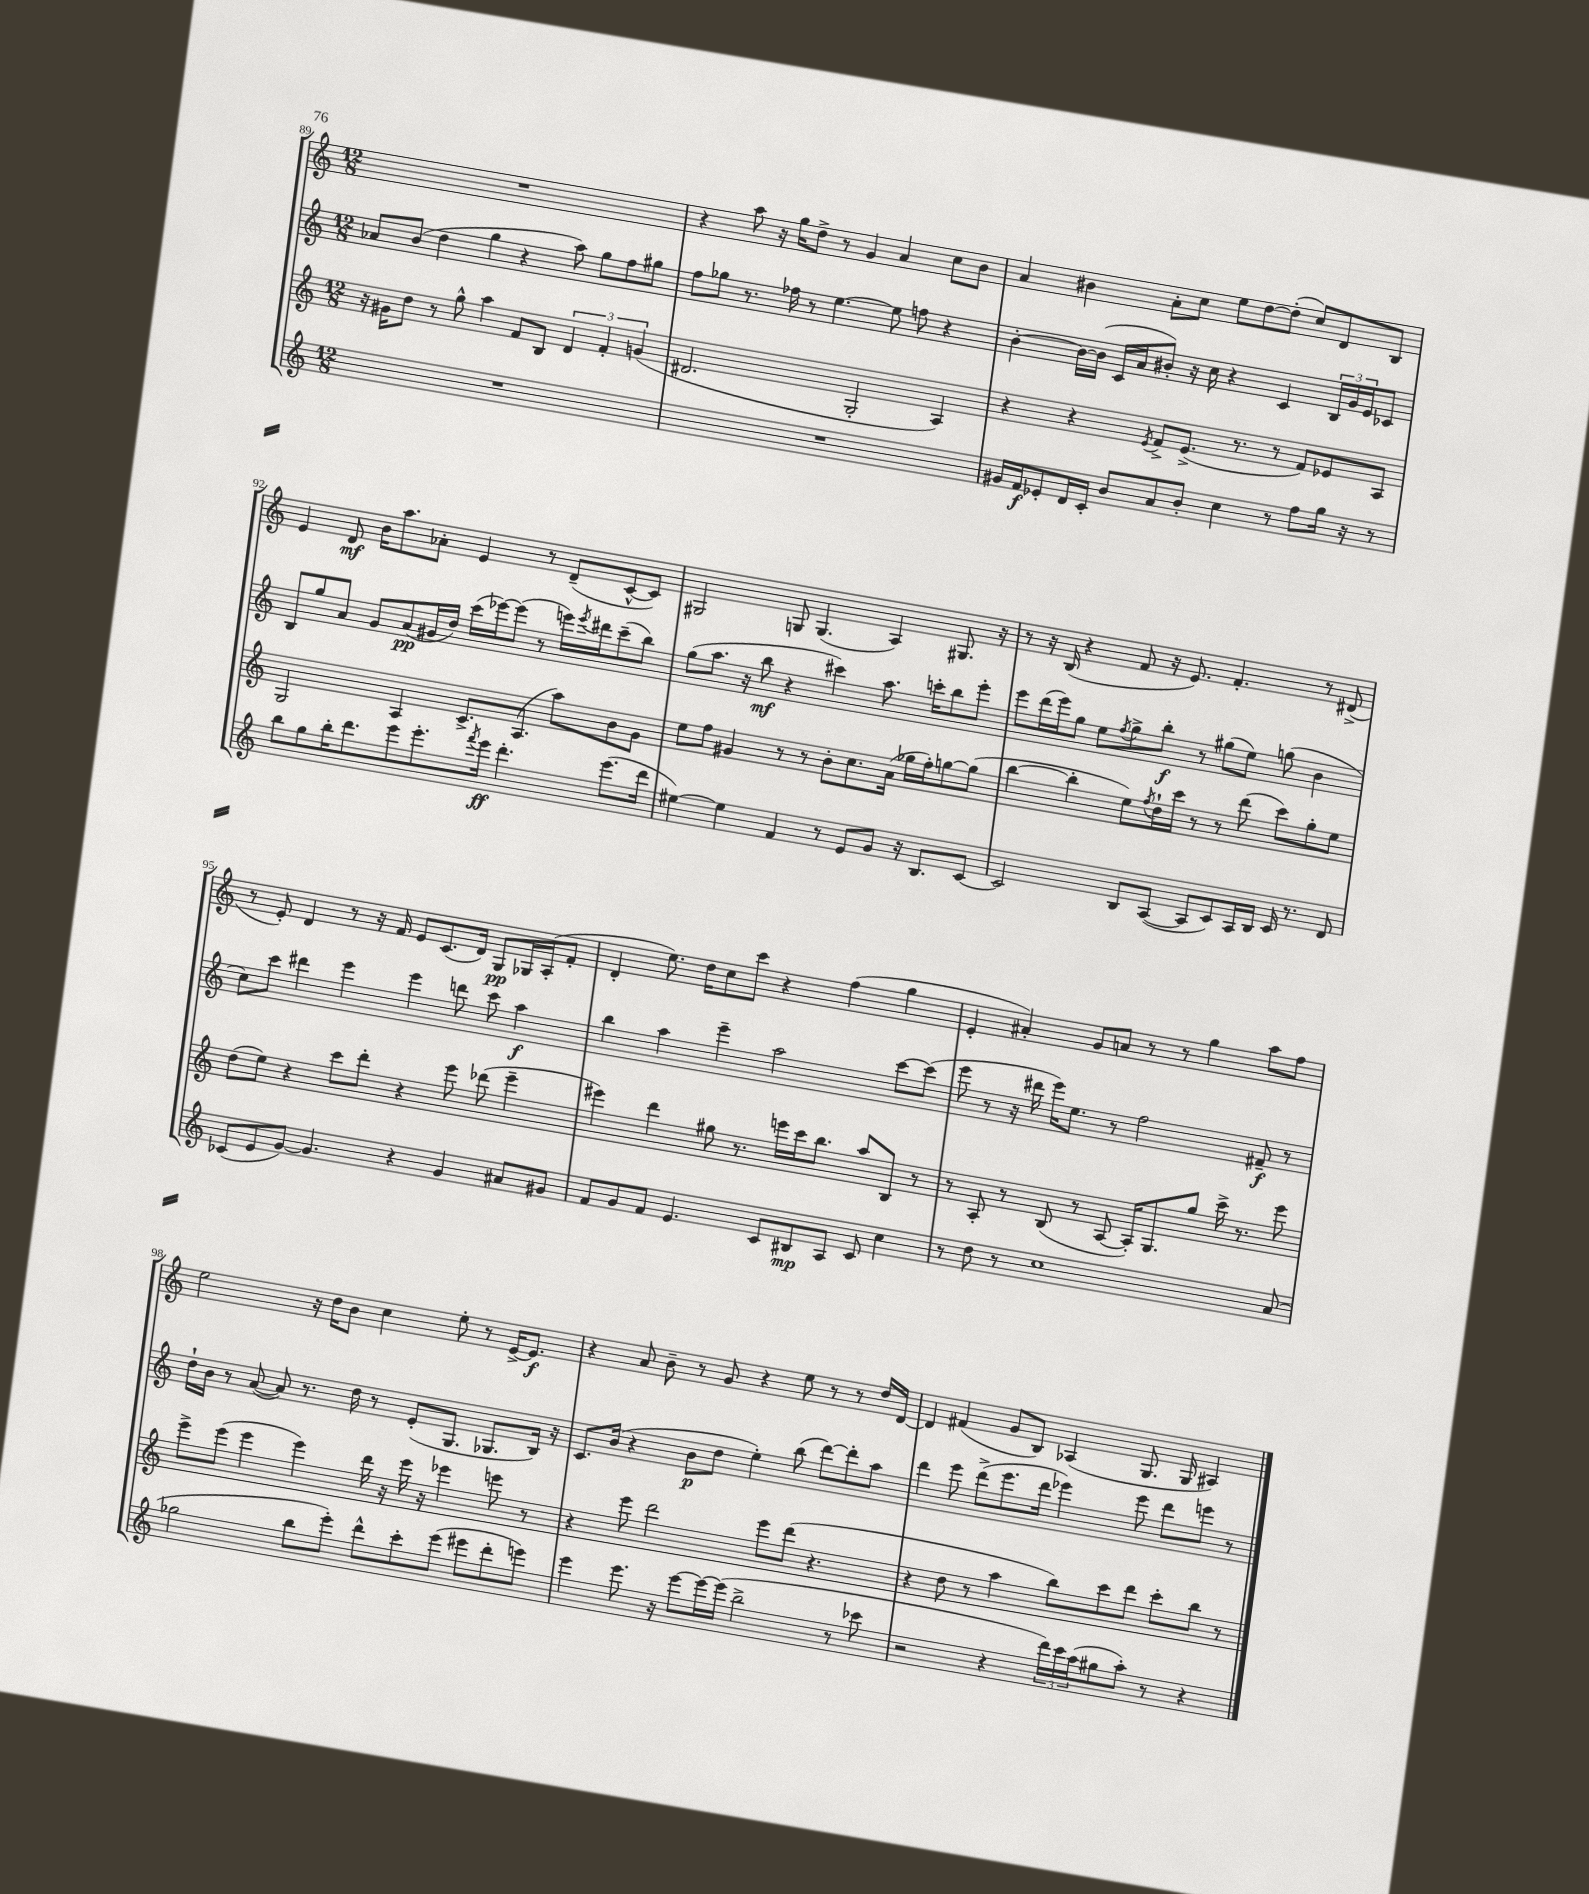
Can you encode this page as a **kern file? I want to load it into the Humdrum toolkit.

**kern	**kern	**kern	**kern
*staff4	*staff3	*staff2	*staff1
*clefG2	*clefG2	*clefG2	*clefG2
*k[]	*k[]	*k[]	*k[]
*M12/8	*M12/8	*M12/8	*M12/8
1.r	16r	8a-/L	1.r
.	16g#\LK	.	.
.	8dd\J	(8b/J	.
.	8r	4dd\	.
.	8gg^^\	.	.
.	4aa\	4gg\	.
.	8f/L	4r	.
.	8B/J	.	.
.	6d/	8aa\)	.
.	.	8gg\L	.
.	6f'/	.	.
.	.	8ff\	.
.	(6g/	.	.
.	.	8gg#\J	.
=	=	=	=
1.r	2.d#/	8ff\L	4r
.	.	8gg-\J	.
.	.	8.r	8aa\
.	.	.	16r
.	.	16ff-\	16gg\LK
.	.	8r	8dd^\J
.	.	[4.ee\	8r
.	2G'/	.	4g/
.	.	8ee\]	4a/
.	.	8ff\	.
.	4A/)	4r	8cc\L
.	.	.	8b\J
=	=	=	=
16g#/LL	4r	[4b'\	4a/
16f/J	.	.	.
8e-'/	.	.	.
16d/L	4r	16b\_LL	4b#\
16c'/JJ	.	(16b\]JJ	.
8b/L	.	16c/LL	.
.	.	16a/J	.
.	8qe/	.	.
8a/	8f^/L	8b#'/J)	8a'\L
8b'/J	(8.e^/J	16r	8cc\J
.	.	16cc\	.
4cc\	.	4r	8ee\L
.	8.r	.	.
.	.	.	[8dd\
8r	8r	4c/	(8dd'\]J
8ff\L	8f/L)	.	8cc/L)
16gg\Jk	8e-/	24B/LL	8d/
.	.	24g/	.
16r	.	.	.
.	.	24e/J	.
8r	8A/J	8c-/J	8B/J
=	=	=	=
8bb\L	2G/	8B/L	4e/
8gg\	.	8gg/	.
16bb'\K	.	8a/J	8d/
8.ddd\	.	.	.
.	.	8g/L	16b\LK
.	.	.	8.aa\
8eee\	4A/	(8a/	.
8.eee'\	.	16g#/L	8a-'\J
.	.	16dd/JJ)	.
.	8.c^/L	(16ccc\LL	4e/
8qfff/	.	.	.
16eee\Jk	.	[16eee-\J)	.
4.ddd'\	.	(8eee-\]J	.
.	(8.A/J	.	.
.	.	8r	8r
.	8aa\L)	16eee\LL)	(8d~/L
.	.	8qeee/	.
.	.	16ddd#\J	.
(8.eee\L	8b\	(8ccc~\	[8c^^/
.	8g\J	8bb\J)	8c/]J)
16ddd\Jk	.	.	.
=	=	=	=
[4ee#\)	8ee\L	(8gg\L	2G#/
.	8ff\J	8.aa\J	.
4ee#\]	4g#/	.	.
.	.	16r	.
.	.	8bb\	.
4f/	8r	4r	8G/
.	8r	.	(4.G/
8r	8b'\L	4ccc#\)	.
8e/L	8.cc\	.	.
8g/J	.	8.aa\	4A/)
.	(16a\Jk	.	.
16r	16gg-\LL	.	.
8.B/L	16ff'\J)	16ccc'\LK	.
.	[8gg\	8bb\	8.G#/
[8c/J	(8gg\]J	8eee'\J	.
.	.	.	16r
=	=	=	=
2c/]	[4bb\	8eee\L	8r
.	.	(16ddd\L	16r
.	.	16eee\J)	(16B/
.	4bb'\]	8gg\J	4r
.	.	8ee\L	.
.	.	8qff/	.
8B/L	8ee\L)	8gg^\	8f/
.	8qff/	.	.
([8A/J	16dd`\L	8bb'\J	16r
.	16ccc\JJ	.	8.e/)
8A/]L	8r	8r	.
8c/)	8r	(8gg#\L	4.f'/
16A/L	(8ddd\	8ee\J)	.
16B/JJ	.	.	.
16c/	8ccc\L)	(8gg\	.
8.r	.	.	.
.	8gg'\	4b\	8r
8d/	8ee\J	.	(8d#^/
=	=	=	=
(8c-/L	(8dd\L	8cc\L)	8r
8e/	8ee\J)	8ccc\J	8e'/)
[8g/J)	4r	4ddd#\	4d/
4.g/]	.	.	.
.	8ccc\L	4eee\	8r
.	8ddd'\J	.	16r
.	.	.	16f/
4r	4r	4eee\	8e/L
.	.	.	(8.c/
4g/	8eee\	8ddd\	.
.	.	.	16d/Jk)
.	(8ddd-\	8ccc\	8G/L
8a#/L	4eee~\	4aa\	16G-/L
.	.	.	(16A'/J
8g#/J	.	.	8f'/J
=	=	=	=
8f/L	4eee#\)	4bb\	4d'/
8g/	.	.	.
8f/J	4ddd\	4aa\	8.ee\)
4.e/	.	.	.
.	.	.	16dd\LK
.	8gg#\	4eee~\	8cc\
.	8.r	.	8ccc\J
8c/L	.	2aa\	4r
.	16eee\LL	.	.
8B#/	16ccc\J	.	.
.	8.bb\J	.	.
8A/J	.	.	(4ff\
8c/	8aa/L	.	.
4cc\	8B/J	[8ccc\L	4gg\
.	8r	(8ccc\]J	.
=	=	=	=
8r	8r	8eee\	4e'/
8dd\	8A'/	8r	.
8r	8r	16r	4a#'/)
.	.	16ddd#\	.
1cc	(8B/	16eee\LK)	.
.	.	8.ee\J	.
.	8r	.	8g/L
.	[8A/	8r	8a/J
.	16A'/]LK)	2ff\	8r
.	8.G/	.	.
.	.	.	8r
.	8gg/J	.	4gg\
.	16ccc^\	.	.
.	8.r	.	.
.	.	8f#~/	8aa\L
(8a/	8eee\	8r	8ff\J
=	=	=	=
2gg-\	8eee^\L	16dd`\LL	2ee\
.	.	16b\JJ	.
.	(8eee\J	8r	.
.	4eee\	([8a/	.
.	.	8a/])	.
8bb\L	4eee\)	8.r	16r
.	.	.	16dd\LK
8eee'\J)	.	.	8b\J
.	.	16dd\	.
8ddd^^\L	16ddd\	8r	4cc\
.	16r	.	.
8ccc'\	16eee\	(8e'/L	.
.	16r	.	.
(8eee\J	4eee-\	8.G/J	8ee'\
8eee#\L	.	.	8r
.	.	8.G-/L	.
8ddd'\	8eee\	.	[16e^/LK
.	.	.	8.e/]J
8eee\J)	8r	16B/Jk)	.
.	.	16r	.
=	=	=	=
4eee\	4r	8.c/L	4r
.	.	(16b/Jk	.
8.eee\	8eee\	4r	8a/
.	2ddd\	.	8b~\
16r	.	.	.
[8eee\L	.	8b\L	8r
16eee\_L	.	8dd\J	8g/
(16eee\]JJ	.	.	.
2bb^\	.	4ee'\)	4r
.	8eee\L	.	.
.	(8ddd\J	(8bb\	8ee\
.	4.r	[8ddd\L)	8r
8r	.	8ddd'\]	8r
8ccc-\	.	8aa\J	16dd/LL
.	.	.	[16d/JJ
=	=	=	=
2r	4r	4ddd\	4d/]
.	8dd\	8eee\	(4f#/
.	8r	(8ddd^\L	.
4r	4aa\	8.eee\	8g/L
.	.	.	8B/J)
.	.	16ddd\Jk	.
24ddd\LL)	8bb\L)	4eee-\)	(4A-/
24ccc\	.	.	.
(24aa\J	.	.	.
8gg#\	8ccc\	.	.
8aa'\J)	8ddd\J	8eee-\	8.G/
8r	8ccc'\L	8ddd\L	.
.	.	.	16G/
4r	8bb\J	8eee\J	4A#/)
.	8r	8r	.
==	==	==	==
*-	*-	*-	*-
